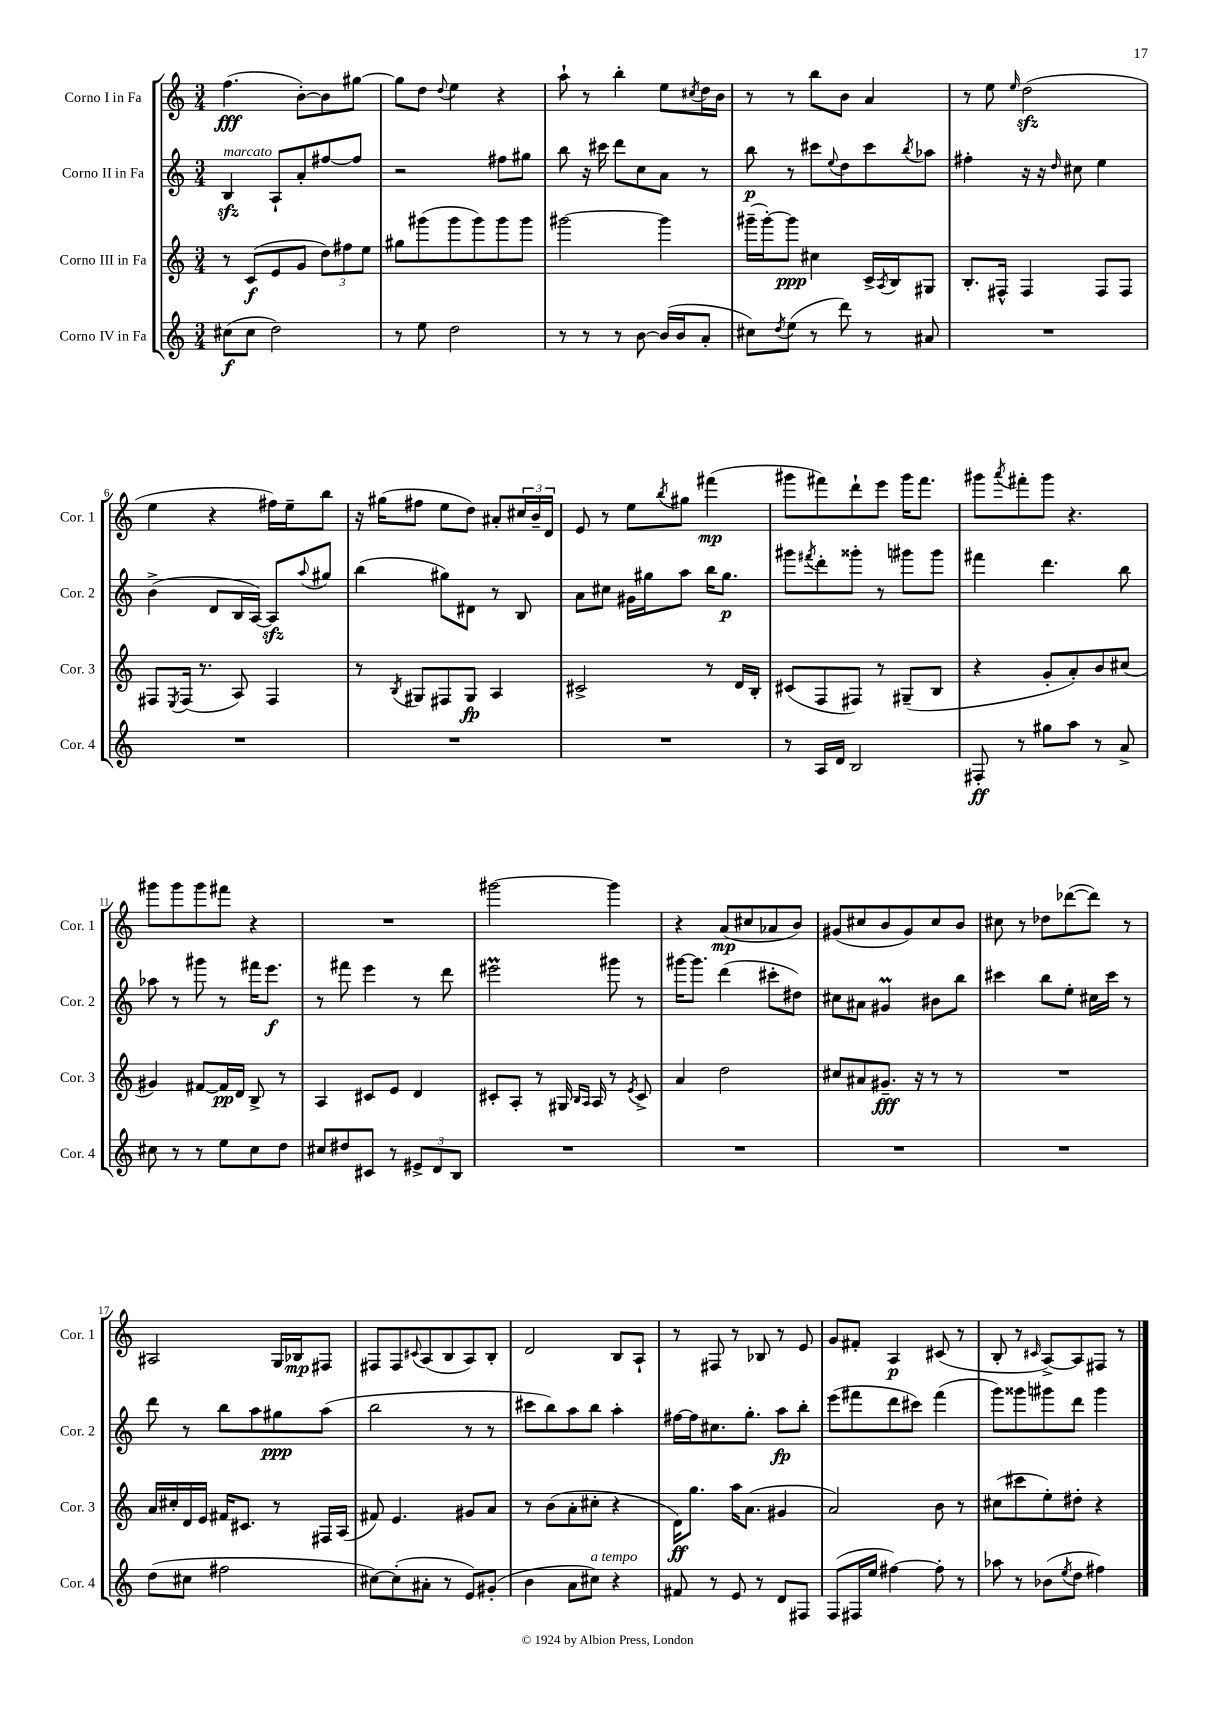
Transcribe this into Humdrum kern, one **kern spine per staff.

**kern	**kern	**kern	**kern
*staff4	*staff3	*staff2	*staff1
*clefG2	*clefG2	*clefG2	*clefG2
*k[]	*k[]	*k[]	*k[]
*M3/4	*M3/4	*M3/4	*M3/4
(8cc#\L	8r	4B/	(4.ff\
8cc#\J	(8c/L	.	.
2dd\)	8e/	8A`/L	.
.	8g/J	8a'/	[8b'\L)
.	12dd\L)	[8ff#/	8b\]
.	12ff#\	.	.
.	.	8ff#/]J	[8gg#\J
.	12ee\J	.	.
=	=	=	=
8r	8gg#\L	2r	8gg#\]L
8ee\	(8ggg#\	.	8dd\J
.	.	.	8qqdd/
2dd\	8ggg#\	.	4ee\
.	8ggg#\)	.	.
.	8ggg#\	8ff#\L	4r
.	8ggg#\J	8gg#\J	.
=	=	=	=
8r	[2ggg#\	8bb\	8aa`\
8r	.	16r	8r
.	.	16ccc#\	.
8r	.	8ddd\L	4bb'\
[8b\	.	8cc\	.
(16b/]LL	4ggg#\]	8a\J	8ee\L
16b/J	.	.	.
.	.	.	8qcc#/
8a'/J	.	8r	16dd\L
.	.	.	16b\JJ
=	=	=	=
8cc#\L)	(16ggg#~\LL	8bb\	8r
.	[16ggg#'\J)	.	.
8qdd/	.	.	.
(8ee\J	8ggg#\]J	8r	8r
8r	4cc#\	8ccc#\L	8bb\L
.	.	8qqee/	.
8ddd\)	.	8dd\	8b\J
8r	16c^/LL	8ccc#\	4a/
.	8qA/	.	.
.	16B/J	.	.
.	.	8qbb/	.
8a#/	8G#/J	8aa-\J	.
=	=	=	=
2.r	8.B'/L	4ff#'\	8r
.	.	.	8ee\
.	16F#^^/Jk	.	.
.	.	.	16qqee/
.	4F#/	16r	(2dd\
.	.	16r	.
.	.	16qqdd/	.
.	.	8cc#\	.
.	8F#/L	4ee\	.
.	8F#/J	.	.
=	=	=	=
2.r	8F#/L	(4b^\	4ee\
.	8qE/	.	.
.	(16F#/Jk	.	.
.	8.r	.	.
.	.	8d/L	4r
.	8A/)	16B/L	.
.	.	[16A/JJ)	.
.	4F#/	8A/]L	16ff#\LL)
.	.	.	16ee~\J
.	.	8qqaa/	.
.	.	8gg#/J	8bb\J
=	=	=	=
2.r	8r	(4bb\	16r
.	.	.	(16gg#\LK
.	8qB/	.	.
.	8G#/L	.	8ff#\J
.	8F#/	8gg#\L)	8ee\L
.	8G#/J	8d#\J	8dd\J)
.	4A/	8r	8a#'/L
.	.	8B/	24cc#/L
.	.	.	24b~/
.	.	.	24d/JJ
=	=	=	=
2.r	2c#^/	8a\L	8e/
.	.	8cc#\J	8r
.	.	16g#\LL	8ee\L
.	.	16gg#\J	.
.	.	.	8qbb/
.	.	8aa\J	8gg#\J
.	8r	16bb\LK	(4fff#\
.	.	8.gg#\J	.
.	16d/LL	.	.
.	16B'/JJ	.	.
=	=	=	=
8r	(8c#/L	8ggg#\L	8ggg#\L
.	.	8qfff#/	.
16A/LL	8F/	8ddd'\	8fff#\)
16d/JJ	.	.	.
2B/	8F#/J)	8ggg##'\J	8ddd`\
.	8r	8r	8eee\J
.	(8G#~/L	8ggg#\L	16ggg#\LK
.	.	.	8.fff#\J
.	8B/J	8ggg#\J	.
=	=	=	=
8F#'/	4r	4fff#\	8ggg#\L
.	.	.	8qaaa/
8r	.	.	8fff#'\
8gg#\L	8g'/L	4.ddd\	8ggg#\J
8aa\J	8a'/)	.	4.r
8r	8b/	.	.
8a^/	(8cc#/J	8bb\	.
=	=	=	=
8cc#\	4g#/)	8aa-\	8ggg#\L
8r	.	8r	8ggg#\
8r	[8f#/L	8ggg#\	8ggg#\
8ee\L	16f#/]L	8r	8fff#\J
.	16d/JJ	.	.
8cc#\	8B^/	16fff#\LK	4r
.	.	8.eee\J	.
8dd\J	8r	.	.
=	=	=	=
8cc#/L	4A/	8r	2.r
8dd#/	.	8fff#\	.
8c#/J	8c#/L	4eee\	.
8r	8e/J	.	.
12e#^/L	4d/	8r	.
12d/	.	.	.
.	.	8ddd\	.
12B/J	.	.	.
=	=	=	=
2.r	8c#'/L	2eee#\	[2ggg#\
.	8A'/J	.	.
.	8r	.	.
.	16G#/	.	.
.	16qqB/LL	.	.
.	16qqA/JJ	.	.
.	16A/	.	.
.	8r	8ggg#\	4ggg#\]
.	8qe/	.	.
.	8c#^/	8r	.
=	=	=	=
2.r	4a/	[16ggg#\LK	4r
.	.	8.ggg#\]J	.
.	2dd\	(4ddd\	(8a/L
.	.	.	8cc#/
.	.	8ccc#'\L	8a-/
.	.	8dd#\J)	8b/J)
=	=	=	=
2.r	8cc#/L	8cc#\L	(8g#/L
.	8a#/	8a#\J	8cc#/
.	8.g#~/J	4g#/	8b/
.	.	.	8g#/)
.	16r	.	.
.	8r	8b#\L	8cc#/
.	8r	8bb\J	8b/J
=	=	=	=
2.r	2.r	4ccc#\	8cc#\
.	.	.	8r
.	.	8bb\L	8dd-\L
.	.	8ee'\J	([8ddd-\
.	.	16cc#\LL	8ddd-\]J)
.	.	16ccc#\JJ	.
.	.	8r	8r
=	=	=	=
(8dd\L	16a/LL	8ddd\	2A#/
.	16cc#'/	.	.
8cc#\J	16d/	8r	.
.	16e/JJ	.	.
2ff#\	16f#/LK	8bb\L	.
.	8.c#/J	.	.
.	.	8aa\	.
.	8r	8gg#\	16G/LL
.	.	.	16B-/J
.	16F#/LL	(8aa\J	8F#/J
.	(16A/JJ	.	.
=	=	=	=
[8cc#\L)	8f#/)	2bb\	8F#/L
(8cc#'\]	4.e/	.	8F#/
.	.	.	8qqc#/
8a#'\J	.	.	(8A/
8r	.	.	8B/
8e/L)	8g#/L	8r	8A/)
(8g#'/J	8a/J	8r	8B'/J
=	=	=	=
4b\	8r	8ccc#\L	2d/
.	(8b\L	8bb\)	.
8a\L	8a'\	8aa\	.
8cc#\J)	8cc#'\J	8bb\J	.
4r	4r	4aa'\	8B/L
.	.	.	8A`/J
=	=	=	=
8f#/	16d\LK)	[16ff#\LL	8r
.	8.gg\J	16ff#\]J	.
8r	.	8.cc#\	8F#/
8e/	16aa\LK	.	8r
.	(8.a\J	8.gg'\J	.
8r	.	.	8B-/
8d/L	4g#/	8aa\L	8r
8F#/J	.	8bb'\J	8e/
=	=	=	=
(8F/L	2a/)	(8eee\L	8g/L
16F#/L	.	8fff#\	8f#'/J
16ee/JJ	.	.	.
[4ff#\)	.	8ddd\	4A/
.	.	8ccc#\J)	.
8ff#'\]	8b\	(4fff#\	(8c#/
8r	8r	.	8r
=	=	=	=
8aa-\	(8cc#\L	8ggg\L)	8B'/
8r	8ccc#\	8ggg##\	8r
.	.	.	16qqc#/
(8b-\L	8ee'\)	8ggg#\	[8A^/L)
8qee/	.	.	.
8dd\J	8dd#'\J	8ddd\J	8A/]
4ff#\)	4r	4ggg#\	8F#/J
.	.	.	8r
==	==	==	==
*-	*-	*-	*-
